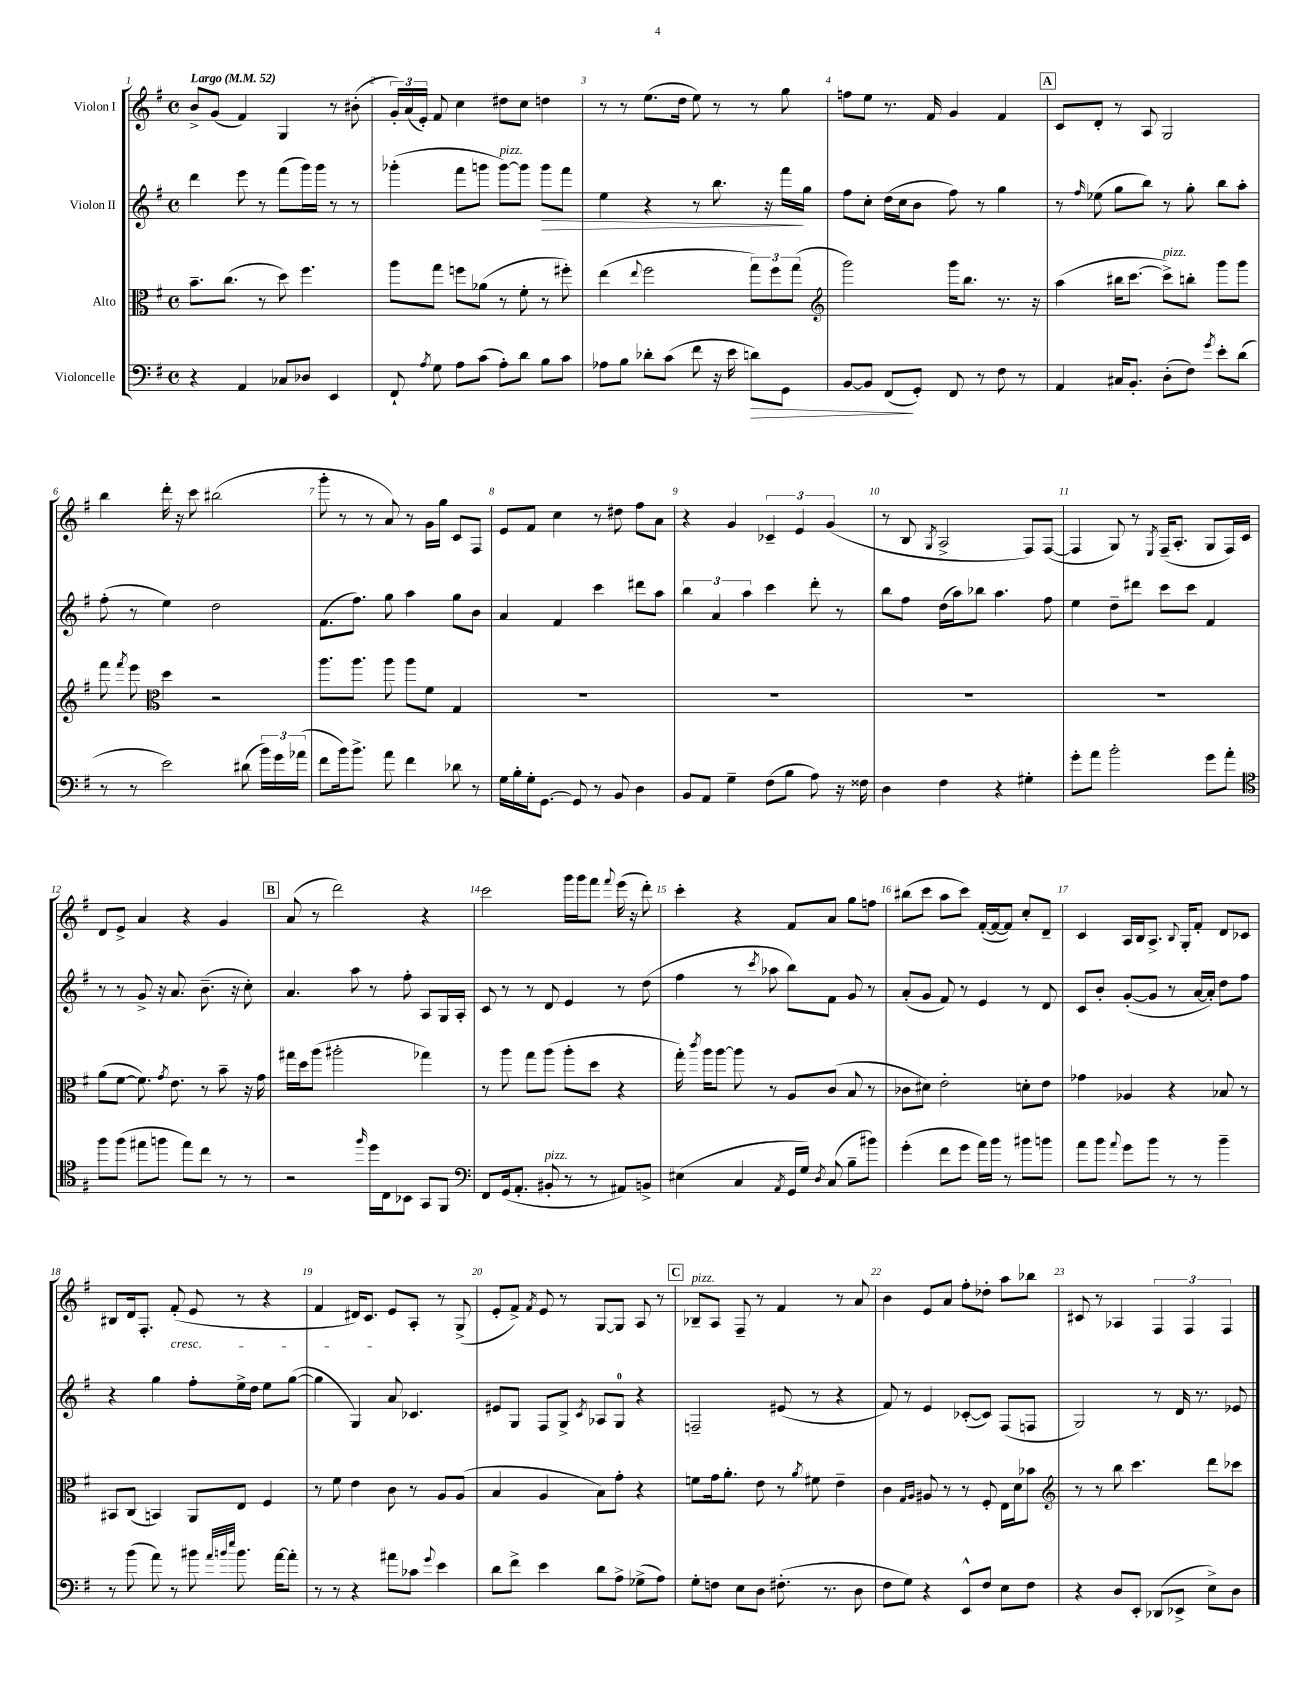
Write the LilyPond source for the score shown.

<<
\new StaffGroup <<
\new Staff = "s0" \with { instrumentName = "Violon I" } {
    \clef treble \key g \major \defaultTimeSignature \time 4/4 \tempo "Largo" 4 = 52
    \autoBeamOff b'8[-> g'8]( fis'4) g4 r8 bis'8-.( |
    \tuplet 3/2 { g'16[-.) a'16( e'16]-.) } fis'8 c''4 dis''8[ c''8] d''4 |
    r8 r8 e''8.[( d''16] e''8) r8 r8 g''8 |
    f''8[ e''8] r8. fis'16 g'4 fis'4 |
    \mark \markup { \box "A" } c'8[ d'8]-. r8 a8 g2 |
    b''4 d'''16-. r16 c'''8 bis''2( |
    g'''8-. r8 r8 a'8) r8 g'16[ g''16] c'8[ fis8] |
    e'8[ fis'8] c''4 r8 dis''8 fis''8[ a'8] |
    r4 g'4 \tuplet 3/2 { ces'4-- e'4 g'4( } |
    r8 b8 \acciaccatura { g8 } a2-> fis8[) fis8]~( |
    fis4 g8) r8 \acciaccatura { e8 } fis16[--( a8.]-. g8[ fis16) c'16] |
    d'8[ e'8]-> a'4 r4 g'4 |
    \mark \markup { \box "B" } a'8( r8 d'''2) r4 |
    c'''2 g'''16[ g'''16 fis'''8] \appoggiatura { fis'''8 } e'''16( r16 d'''8-.) |
    c'''4-. r4 fis'8[ a'8] g''8[ f''8] |
    bis''8[( c'''8] a''8[ c'''8]) fis'16[~-.( fis'16~ fis'8]) c''8[-. d'8]-- |
    c'4 a16[ b16 a8.]-> \appoggiatura { b8 } g16[-. fis'8]-. d'8[ ces'8] |
    bis8[ d'16 fis8.]-. fis'8-.\cresc( e'8 r8 r4 |
    fis'4 dis'16[) c'8.] e'8[\! a8]-. r8 g8->( |
    e'8[-. fis'8]->) \acciaccatura { fis'8 } e'8 r8 g8[~ g8] a8 r8 |
    \mark \markup { \box "C" } bes8[--^\markup { \italic "pizz." } a8] fis8-- r8 fis'4 r8 a'8 |
    b'4 e'8[ a'8] fis''8[-. des''8]-. a''8[ bes''8] |
    cis'8 r8 aes4 \tuplet 3/2 { fis4 fis4 fis4 } \bar "|." |
}
\new Staff = "s1" \with { instrumentName = "Violon II" } {
    \clef treble \key g \major \defaultTimeSignature \time 4/4
    \autoBeamOff d'''4 e'''8 r8 fis'''8[( g'''16) g'''16] r8 r8 |
    ges'''4-.( fis'''8[ g'''8] g'''8[~^\markup { \italic "pizz." }) g'''8] g'''8[\> fis'''8] |
    e''4 r4 r8 b''8. r16 fis'''16[\! g''16] |
    fis''8[ c''8]-. d''16[( c''16 b'8] fis''8) r8 g''4 |
    \mark \markup { \box "A" } r8 \grace { fis''16 } ees''8( g''8[ b''8]) r8 g''8-. b''8[ a''8]-. |
    fis''8-.( r8 e''4) d''2 |
    fis'8.[( fis''8.]) g''8 a''4 g''8[ b'8] |
    a'4 fis'4 c'''4 dis'''8[ a''8] |
    \tuplet 3/2 { b''4 a'4 a''4 } c'''4 d'''8-. r8 |
    b''8[ fis''8] d''16[( a''16) bes''8] a''4. fis''8 |
    e''4 d''8[-- dis'''8] c'''8[ c'''8] fis'4 |
    r8 r8 g'8-> r16 a'8. b'8.--( r16 c''8-.) |
    \mark \markup { \box "B" } a'4. a''8 r8 fis''8-. a8[ g16 a16]-. |
    c'8 r8 r8 d'8 e'4 r8 d''8( |
    fis''4 r8 \acciaccatura { c'''8 } aes''8 b''8[) fis'8] g'8 r8 |
    a'8[-.( g'8] fis'8) r8 e'4 r8 d'8 |
    c'8[ b'8]-. g'8[~-.( g'8] r8 a'16[~ a'16]-.) d''8[ fis''8] |
    r4 g''4 fis''8[-. e''16-> d''16] e''8[ g''8]~( |
    g''4 g4) a'8 ces'4. |
    eis'8[ g8] fis8[ g8]-> \acciaccatura { c'8 } aes8[ g8]-0 r4 |
    \mark \markup { \box "C" } f2-- eis'8( r8 r4 |
    fis'8) r8 e'4 ces'8[~-.( ces'8]) fis8[( f8] |
    g2) r8 d'16 r8. ees'8 \bar "|." |
}
\new Staff = "s2" \with { instrumentName = "Alto" } {
    \clef alto \key g \major \defaultTimeSignature \time 4/4
    \autoBeamOff b'8.[-- c''8.]( r8 d''8) fis''4. |
    a''8[ g''8] f''8[ aes'8]( r8 fis'8-. r8 fis''8-.) |
    e''4( \appoggiatura { e''8 } fis''2 \tuplet 3/2 { g''8[) fis''8 g''8]( } |
    \clef treble g'''2) g'''16[ b''8.] r8. r16 |
    \mark \markup { \box "A" } a''4( bis''16[ c'''8.]~ c'''8[->^\markup { \italic "pizz." }) b''8]-. g'''8[ g'''8] |
    fis'''8 \acciaccatura { fis'''8 } e'''8 \clef alto d''4 r2 |
    a''8.[ a''8.] a''8 a''8[ fis'8] g4 |
    R1 |
    R1 |
    R1 |
    R1 |
    a'8[( fis'8]~ fis'8.) \acciaccatura { g'8 } e'8. r8 b'8-- r16 g'16 |
    \mark \markup { \box "B" } gis''16[ d''16 a''8]( ais''2-. ges''4) |
    r8 a''8 g''8[ a''8]( a''8[-. d''8] r4 |
    g''16-.) \acciaccatura { c'''8 } a''16[ a''8]~ a''8 r8 a8[ c'8]( b8 r8 |
    ces'8[ dis'8]) e'2-. d'8[-. e'8] |
    ges'4 aes4 r4 bes8 r8 |
    bis,8[ c8]( b,4) a,8[ e8] fis4 |
    r8 fis'8 e'4 c'8 r8 a8[ a8]( |
    b4 a4 b8[) g'8]-. r4 |
    \mark \markup { \box "C" } f'8[ g'16 a'8.]-. e'8 r8 \acciaccatura { a'8 } fis'8 e'4-- |
    c'4 \grace { g16[ a16] } ais8 r8 r8 fis8-. e16[ d'16 bes'8] |
    \clef treble r8 r8 b''8 c'''4. d'''8[ ces'''8] \bar "|." |
}
\new Staff = "s3" \with { instrumentName = "Violoncelle" } {
    \clef bass \key g \major \defaultTimeSignature \time 4/4
    \autoBeamOff r4 a,4 ces8[ des8] e,4 |
    fis,8-! \acciaccatura { a8 } g8 a8[ c'8]( a8[-.) d'8] b8[ c'8] |
    aes8[ b8] des'8[-. c'8]( fis'8 r16 e'16 d'8[\>) g,8] |
    b,8[~ b,8] fis,8[\!( g,8]-.) fis,8 r8 fis8 r8 |
    \mark \markup { \box "A" } a,4 cis16[ b,8.]-. d8[-.( fis8]) \acciaccatura { g'8 } e'8[-. d'8]( |
    r8 r8 e'2) dis'8( \tuplet 3/2 { b'16[) g'16 aes'16]( } |
    fis'8[ b'16) b'8.]-> a'8 fis'4 des'8 r8 |
    g16[ b16-. g16-. g,8.]~ g,8 r8 b,8 d4 |
    b,8[ a,8] g4-- fis8[( b8] a8) r16 fisis16 |
    d4 fis4 r4 gis4-. |
    g'8[-. a'8] b'2-. g'8[ a'8]-. |
    \clef tenor fis''8[ fis''8]( eis''8[ f''8] eis''8[) c''8] r8 r8 |
    \mark \markup { \box "B" } r2 \grace { fis''16 } d''16[ c16 bes,8] g,8[ fis,8] |
    \clef bass fis,8[ g,16( a,8.]-. bis,8-.^\markup { \italic "pizz." } r8 r8 ais,8[) b,8]-> |
    eis4( c4 \acciaccatura { a,8 } g,16[ g16]) \acciaccatura { d8 } c8( b8[-- bis'8]) |
    g'4-.( fis'8[ g'8] a'16[) b'16] r8 bis'8[ b'8] |
    a'8[ b'8] \appoggiatura { a'8 } g'8[ b'8] r8 r8 b'4-- |
    r8 b'8( a'8) r8 bis'8 \grace { a'32[ b'32 e''32] } b'8. a'16[~ a'8]-. |
    r8 r8 r4 ais'8[ ces'8] \appoggiatura { g'8 } e'4 |
    d'8[ fis'8]-> e'4 d'8[ a8]-> ges8[->( a8]) |
    \mark \markup { \box "C" } g8[-. f8] e8[ d8] fis8.-.( r8. d8 |
    fis8[ g8]) r4 e,8[-^ fis8] e8[ fis8] |
    r4 d8[ e,8]-. des,8[( ees,8]-> e8[->) d8] \bar "|." |
}
>>
>>
\layout { \context { \Score \override BarNumber.break-visibility = ##(#f #t #t) barNumberVisibility = #all-bar-numbers-visible } }
